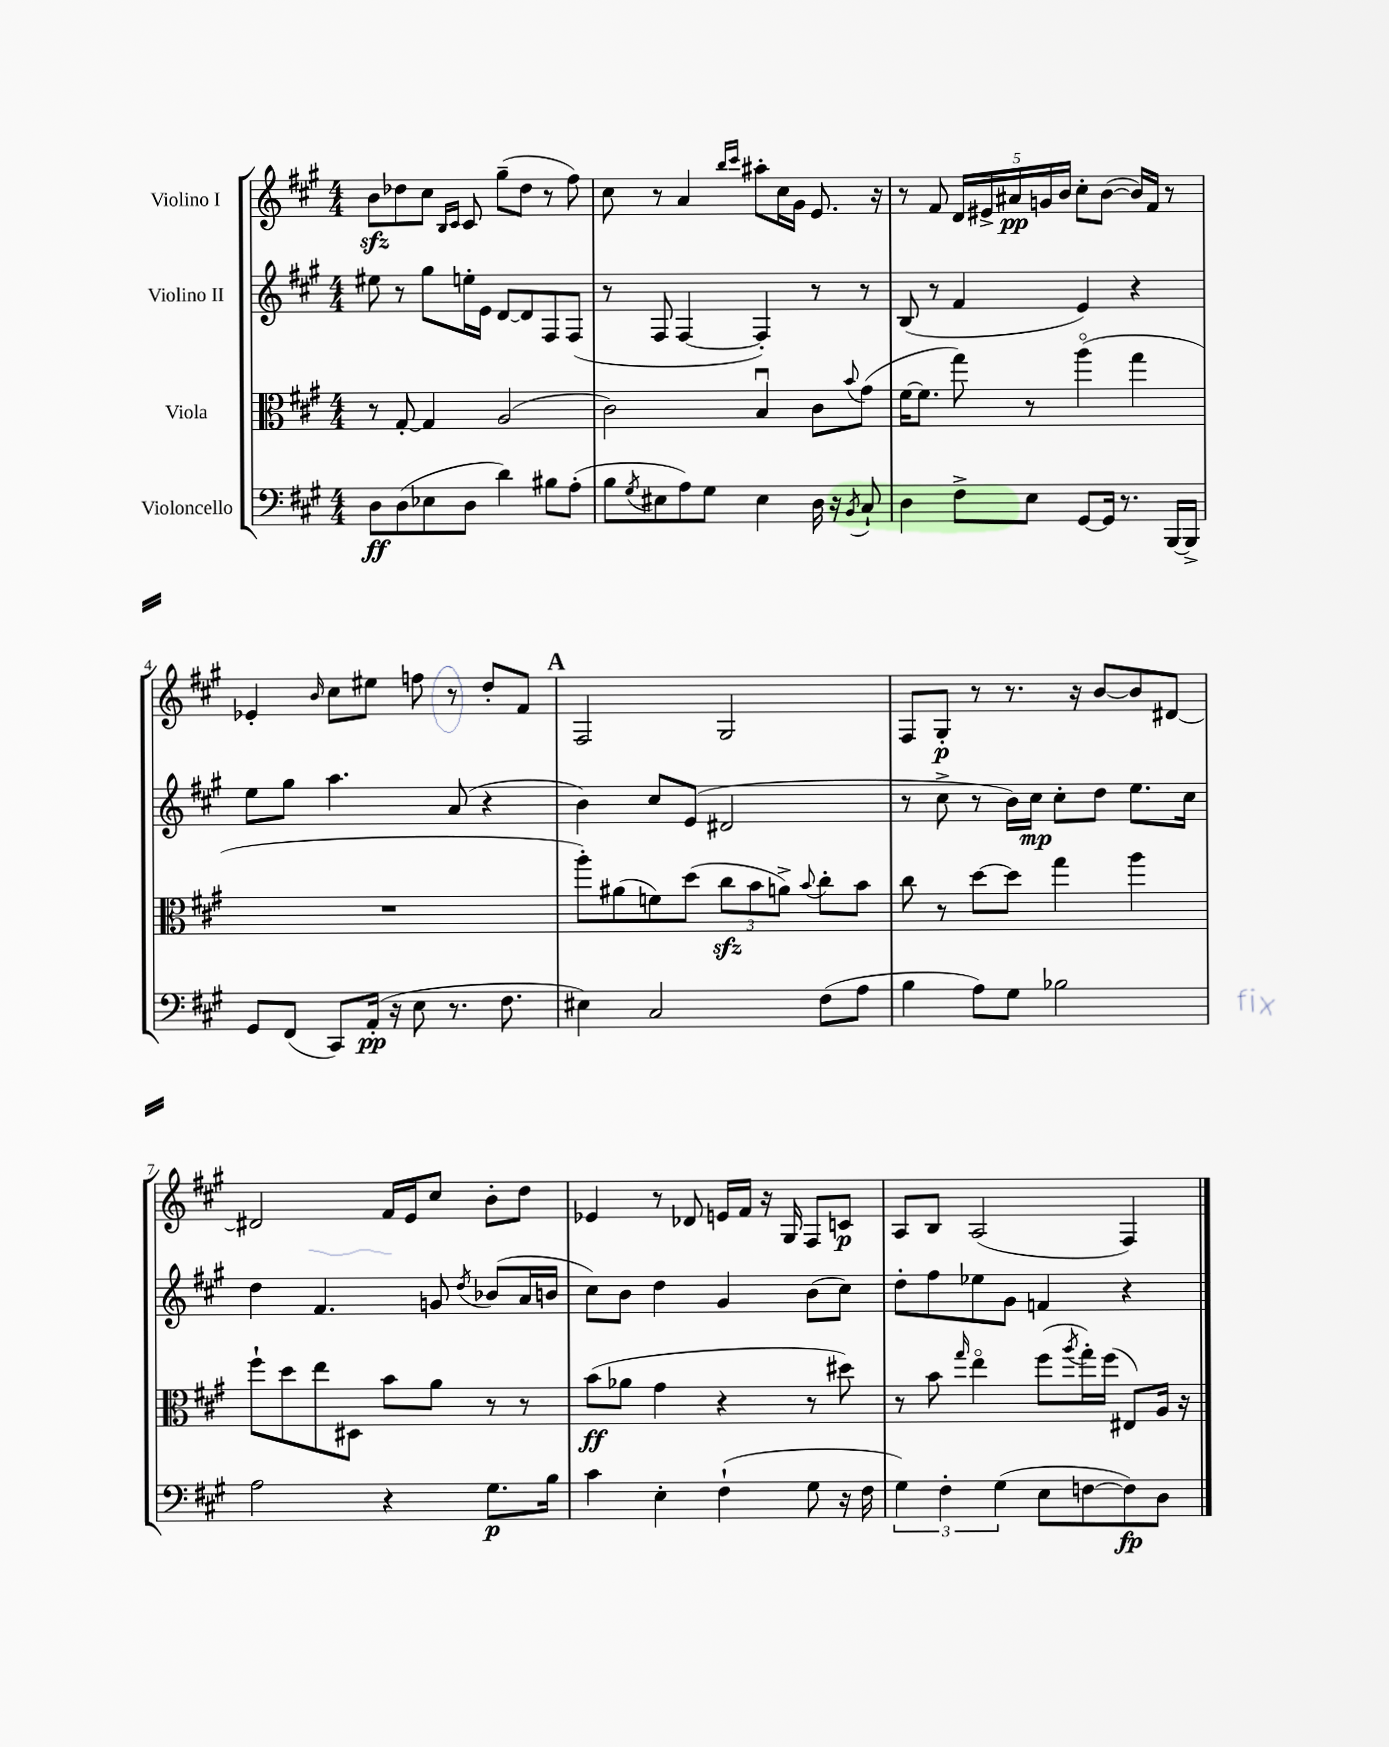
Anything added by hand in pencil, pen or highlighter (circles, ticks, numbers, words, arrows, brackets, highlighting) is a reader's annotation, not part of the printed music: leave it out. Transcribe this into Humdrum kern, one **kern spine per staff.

**kern	**kern	**kern	**kern
*staff4	*staff3	*staff2	*staff1
*clefF4	*clefC3	*clefG2	*clefG2
*k[f#c#g#]	*k[f#c#g#]	*k[f#c#g#]	*k[f#c#g#]
*M4/4	*M4/4	*M4/4	*M4/4
8D\L	8r	8ee#\	8b\L
(8D\	[8G#'/	8r	8dd-\
8E-\	4G#/]	8gg#\L	8cc#\J
.	.	.	16qqB/LL
.	.	.	16qqc#/JJ
8D\J	.	16ee'\L	8c#/
.	.	16e\JJ	.
4d\)	(2A/	[8d/L	(8gg#~\L
.	.	8d/]	8dd-\J
8B#\L	.	8F#/	8r
(8A'\J	.	(8F#/J	8ff#\)
=	=	=	=
8B\L	2c#\)	8r	8cc#\
8qG#/	.	.	.
8E#\	.	8F#/	8r
8A\)	.	[4F#/	4a/
8G#\J	.	.	.
.	.	.	16qqbb/LL
.	.	.	16qqccc#/JJ
4E#\	4Bu/	4F#'/])	8aa#'\L
.	.	.	16cc#\L
.	.	.	16g#\JJ
16D\	8c#\L	8r	8.e/
16r	.	.	.
8qBB/	8qqb/	.	.
8C#`/	(8g#\J	8r	.
.	.	.	16r
=	=	=	=
4D\	[16f#\LK	(8B/	8r
.	8.f#\]J	.	.
.	.	8r	8f#/
8F#^\L	8gg#\)	4f#/	20d/LL
.	.	.	20e#^/
.	.	.	20a#/
8E\J	8r	.	.
.	.	.	20g/
.	.	.	20b/JJ
[8GG#/L	(4aao\	4e/)	8cc#'\L
16GG#/]Jk	.	.	([8b\J
8.r	.	.	.
.	4gg#\	4r	16b/]LL)
.	.	.	16f#/JJ
[16BBB/LL	.	.	8r
16BBB^/]JJ	.	.	.
=	=	=	=
8GG#/L	1r	8ee\L	4e-'/
(8FF#/J	.	8gg#\J	.
.	.	.	16qqb/
8CC#/L)	.	4.aa\	8cc#\L
(16AA'/Jk	.	.	8ee#\J
16r	.	.	.
8E\	.	.	8ff\
8.r	.	(8a/	8r
.	.	4r	8dd'/L
8.F#\	.	.	.
.	.	.	8f#/J
=	=	=	=
4E#\)	8aa'\L)	4b\)	2F#/
.	(8a#\	.	.
2C#/	8f\)	8cc#/L	.
.	(8dd\J	(8e/J	.
.	12cc#\L	2d#/	2G#/
.	12b\	.	.
.	12a^\J)	.	.
.	8qqb/	.	.
(8F#\L	8cc#'\L	.	.
8A\J	8b\J	.	.
=	=	=	=
4B\	8cc#\	8r	8F#/L
.	8r	8cc#^\	8G#'/J
8A\L)	[8dd\L	8r	8r
8G#\J	8dd\]J	16b\LL)	8.r
.	.	16cc#\JJ	.
2B-\	4gg#\	8cc#'\L	.
.	.	.	16r
.	.	8dd\J	[8b/L
.	4aa\	8.ee\L	8b/]
.	.	.	[8d#/J
.	.	16cc#\Jk	.
=	=	=	=
2A\	8ff#`\L	4dd\	2d#/]
.	8dd\	.	.
.	8ee\	4.f#/	.
.	8D#\J	.	.
4r	8b\L	.	16f#/LL
.	.	.	16e/J
.	8a\J	8g/	8cc#/J
.	.	8qdd/	.
8.G#\L	8r	(8b-/L	8b'\L
.	8r	16a/L	8dd\J
16B\Jk	.	16b/JJ	.
=	=	=	=
4c#\	(8b\L	8cc#\L)	4e-/
.	8a-\J	8b\J	.
4E'\	4g#\	4dd\	8r
.	.	.	8d-/
(4F#`\	4r	4g#/	16e/LL
.	.	.	16f#/JJ
.	.	.	16r
.	.	.	16G#/
8G#\	8r	(8b\L	8F#/L
16r	8dd#\)	8cc#\J)	8c/J
16F#\	.	.	.
=	=	=	=
6G#\)	8r	8dd'\L	8A/L
.	8b\	8ff#\	8B/J
6F#'\	.	.	.
.	16qqgg#/	.	.
.	4eeo\	8ee-\	(2A/
(6G#\	.	.	.
.	.	8g#\J	.
8E\L	(8ff#\L	4f/	.
.	8qaa/	.	.
[8F\	16gg#'\L)	.	.
.	(16ff#\JJ	.	.
8F\])	8E#/L)	4r	4F#/)
8D\J	16A/Jk	.	.
.	16r	.	.
==	==	==	==
*-	*-	*-	*-
